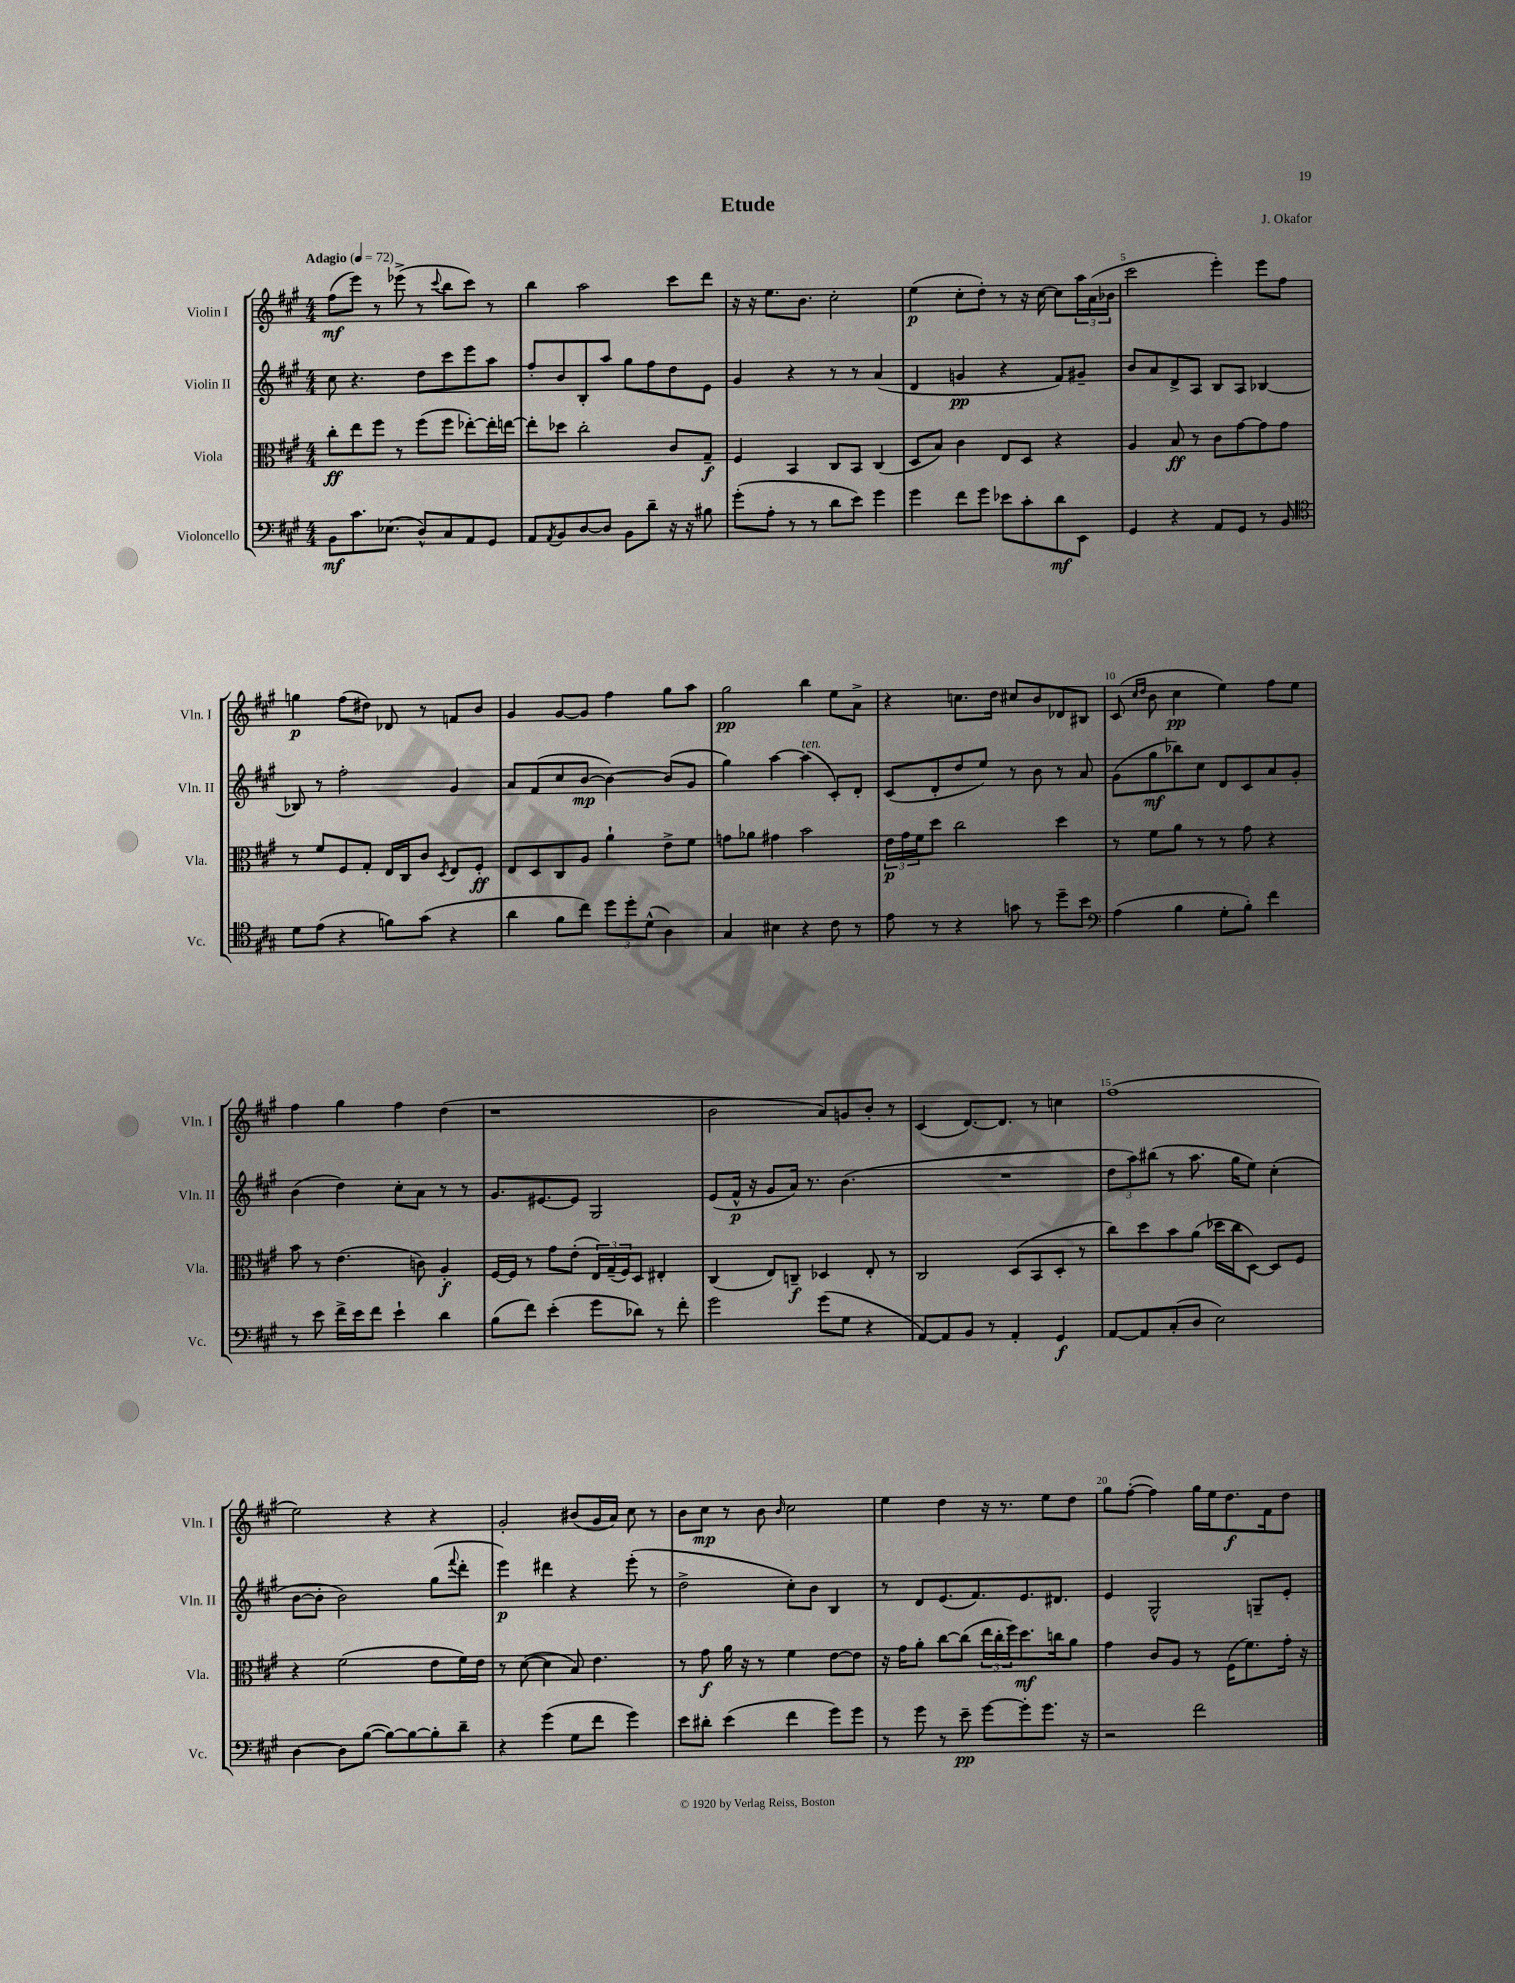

**kern	**kern	**kern	**kern
*staff4	*staff3	*staff2	*staff1
*clefF4	*clefC3	*clefG2	*clefG2
*k[f#c#g#]	*k[f#c#g#]	*k[f#c#g#]	*k[f#c#g#]
*M4/4	*M4/4	*M4/4	*M4/4
*MM72	*MM72	*MM72	*MM72
8BB\L	8cc#'\L	8cc#\	(8ff#\L
8.c#\	8ee\	4.r	8eee\J)
.	8ff#\J	.	8r
(8.E-\J	.	.	.
.	8r	.	(8eee-^\
8D^^/L)	(8ff#\L	8dd\L	8r
.	.	.	8qqccc#/
8C#/	8ff#\J	8ccc#\	8bb\L
8AA/	[8ee-'\L)	8eee\	8ccc#\J)
8GG#/J	16ee-'\]L	8aa\J	8r
.	[16ee\JJ	.	.
=	=	=	=
8AA/L	8ee'\]L	8ff#'/L	4bb\
8qAA/	.	.	.
8BB/	8dd-\J	8b/	.
[8D/	2cc#'\	8B'/	2aa\
8D/]J	.	8aa/J	.
8BB\L	.	8gg#\L	.
8d~\J	.	8ff#\	.
16r	8c#/L	8dd\	8ccc#\L
16r	.	.	.
8B#\	8G#~/J	8e\J	8ddd\J
=	=	=	=
(8g#'\L	4F#/	4g#/	16r
.	.	.	16r
8A'\J	.	.	8.ee\L
8r	4BB/	4r	.
.	.	.	8.b\J
8r	.	.	.
8d\L	8C#/L	8r	2cc#'\
8e\J)	8BB/J	8r	.
4g#\	(4C#/	(4a/	.
=	=	=	=
4g#\	8D/L	4d/	(4ee\
.	8B/J)	.	.
8f#\L	4c#\	4g/	8cc#'\L
8g#\J	.	.	8dd'\J)
8e-\L	8E/L	4r	8r
8c#'\	8D/J	.	16r
.	.	.	[16cc#\
8d\	4r	8f#/L)	8cc#\]L
8EE\J	.	8g#~/J	24aa\L
.	.	.	(24a\
.	.	.	24b-\JJ
=	=	=	=
4GG#/	4A/	8b/L	2ccc#\
.	.	8a/	.
4r	8B/	8d^/	.
.	8r	8A/J	.
8AA/L	8c#\L	8B/L	4eee'\)
8GG#/J	[8g#\	8A/J	.
8r	8g#\]	[4B-/	8eee\L
8BB/	8g#\J	.	8ff#\J
=	=	=	=
*clefC4	*	*	*
8d\L	8r	8B-/]	4gg\
(8e\J	8f#/L	8r	.
4r	8F#/	2ff#'\	(8ff#\L
.	8G#'/J	.	8dd#\J)
8f\L)	16E/LL	.	8d-/
.	16C#/J	.	.
(8g#\J	8c#/J	.	8r
.	8qD/	.	.
4r	8E/L	4g#/	8f/L
.	8F#'/J	.	8b/J
=	=	=	=
4a\	8E/L	8a/L	4g#/
.	8D/	(8f#/	.
8f#\L	8C#/	8cc#/	[8g#/L
8cc#\J)	8A/J	[8b/J	8g#/]J
12dd\L	4a`\	4b\_)	4ff#\
12dd'\	.	.	.
(12d^^\J	.	.	.
4A\)	8e^\L	(8b/]L	8gg#\L
.	8f#\J	8g#/J	8aa\J
=	=	=	=
4G#/	8g\L	4gg#\)	2gg#\
.	8a-\J	.	.
4B#\	4g#\	[4aa\	.
4r	2b\	(4aa\]	4bb\
8c#\	.	8c#'/L)	8ee\L
8r	.	8d'/J	8a^\J
=	=	=	=
8e\	24e\LL	(8c#/L	4r
.	24g#\	.	.
.	24f#\J	.	.
8r	8dd\J	8d'/	.
4r	2cc#\	8dd/	8.cc\L
.	.	8ee/J)	.
.	.	.	16dd\Jk
8g\	.	8r	8cc#/L
8r	.	8b\	8b/
8dd~\L	4dd\	8r	8d-/
8b\J	.	8a/	8B#/J
=	=	=	=
*clefF4	*	*	*
(4A\	8r	(8g#\L	(8c#/
.	.	.	16qqcc#/LL
.	.	.	16qqdd/JJ
.	8f#\L	8gg#\	8b\
4B\	8a\J	8bb-\)	4cc#\
.	8r	8cc#\J	.
8G#'\L	8r	8d/L	4ee\)
8B'\J)	8g#\	8c#/	.
4f#\	4r	8a/	8ff#\L
.	.	8g#'/J	8ee\J
=	=	=	=
8r	8b\	(4b\	4ff#\
8e\	8r	.	.
16f#^\LL	(4.e\	4dd\)	4gg#\
16e\J	.	.	.
8f#\J	.	.	.
4e`\	.	8cc#'\L	4ff#\
.	8c\)	8a\J	.
4d\	4A'/	8r	(4dd\
.	.	8r	.
=	=	=	=
(8B\L	[16F#/LL	8.g#/L	1r
.	16F#/]JJ	.	.
8f#\J)	8r	.	.
.	.	[8.e#/	.
(4e'\	8g#\L	.	.
.	(8e'\J	8e#/]J	.
8g#\L	24E/LL)	2G#/	.
.	(24G#~/	.	.
.	24F#/J)	.	.
8d-\J)	8D/J	.	.
8r	4E#'/	.	.
8f#'\	.	.	.
=	=	=	=
2g#\	(4C#/	(8e/L	2b\
.	.	16f#^^/Jk	.
.	.	16r	.
.	8E/L)	8g#/L	.
.	8C~/J	16a/Jk)	.
.	.	8.r	.
(8g#\L	4D-/	.	8a/L)
8G#\J	.	(4.b\	8g/
4r	8E'/	.	8b'/J
.	8r	.	8r
=	=	=	=
[8AA/L)	2C#/	1r	(4c#/
8AA/]	.	.	.
8BB/J	.	.	[8.d/L)
8r	.	.	.
.	.	.	8.d/]J
4AA'/	(8D/L	.	.
.	8BB/	.	8r
4GG#/	8D'/J	.	4cc\
.	8r	.	.
=	=	=	=
[8AA/L	8cc#\L)	12dd\L	(1ff#
.	.	12aa\)	.
8AA/]	8dd\	.	.
.	.	(12bb#\J	.
(8C#'/	8b\	8r	.
8D/J	(8a\J	8.aa\	.
2E\)	16dd-\LL	.	.
.	16cc#\J	16gg#\LK	.
.	[8D\J)	8ee\J)	.
.	8D/]L	(4cc#'\	.
.	8F#/J	.	.
=	=	=	=
[4D\	4r	[8b\L	2ee\)
.	.	8b'\]J	.
8D\]L	(2f#\	2b\)	.
([8B\J	.	.	.
8B\_L)	.	.	4r
8B\_	.	.	.
8B'\]	8e\L	(8gg#\L	4r
.	.	8qqfff#/	.
8d~\J	16f#\L)	8ddd'\J	.
.	16e\JJ	.	.
=	=	=	=
4r	8r	4eee\)	2g#'/
.	([8d\	.	.
(4g#\	4d\]	4ddd#\	.
8G#\L	8B/)	4r	(8b#/L
8f#\J	4.e\	.	16g#/L
.	.	.	16a/JJ)
4g#\)	.	(8eee'\	8cc#\
.	.	8r	8r
=	=	=	=
8e\L	8r	2dd^\	8b\L
8d#'\J	8g#\	.	8cc#\J
(4e\	16a\	.	8r
.	16r	.	.
.	8r	.	8b\
.	.	.	16qqb/
4f#\	4f#\	8cc#'\L)	2cc#\
.	.	8b\J	.
8g#\L)	[8e\L	4B/	.
8g#\J	8e\]J	.	.
=	=	=	=
8r	16r	8r	4ee\
.	16g#\LK	.	.
8g#\	8a'\J	8d/L	.
8r	[8cc#\L	(8.e/	4dd\
8e~\	(8cc#\]J	.	.
.	.	8.f#/)	.
[8g#\L	24ee\LL	.	16r
.	24cc#'\	.	.
.	.	.	8.r
.	24ff#\J)	.	.
8g#'\]	8.dd\	8.e/	.
8.g#\J	.	.	8ee\L
.	16cc\k	8.d#/J	.
.	8a\J	.	8dd\J
16r	.	.	.
=	=	=	=
2r	4g#\	4e/	8gg#\L
.	.	.	([8ff#'\J
.	8c#/L	2G#^^/	4ff#\])
.	8A/J	.	.
2f#\	8r	.	16gg#\LL
.	.	.	16ee\J
.	(16F#\LK	.	8.dd\
.	8.f#\)	.	.
.	.	8G~/L	.
.	.	.	16f#\k
.	16g#'\Jk	8e'/J	8dd\J
.	16r	.	.
==	==	==	==
*-	*-	*-	*-
